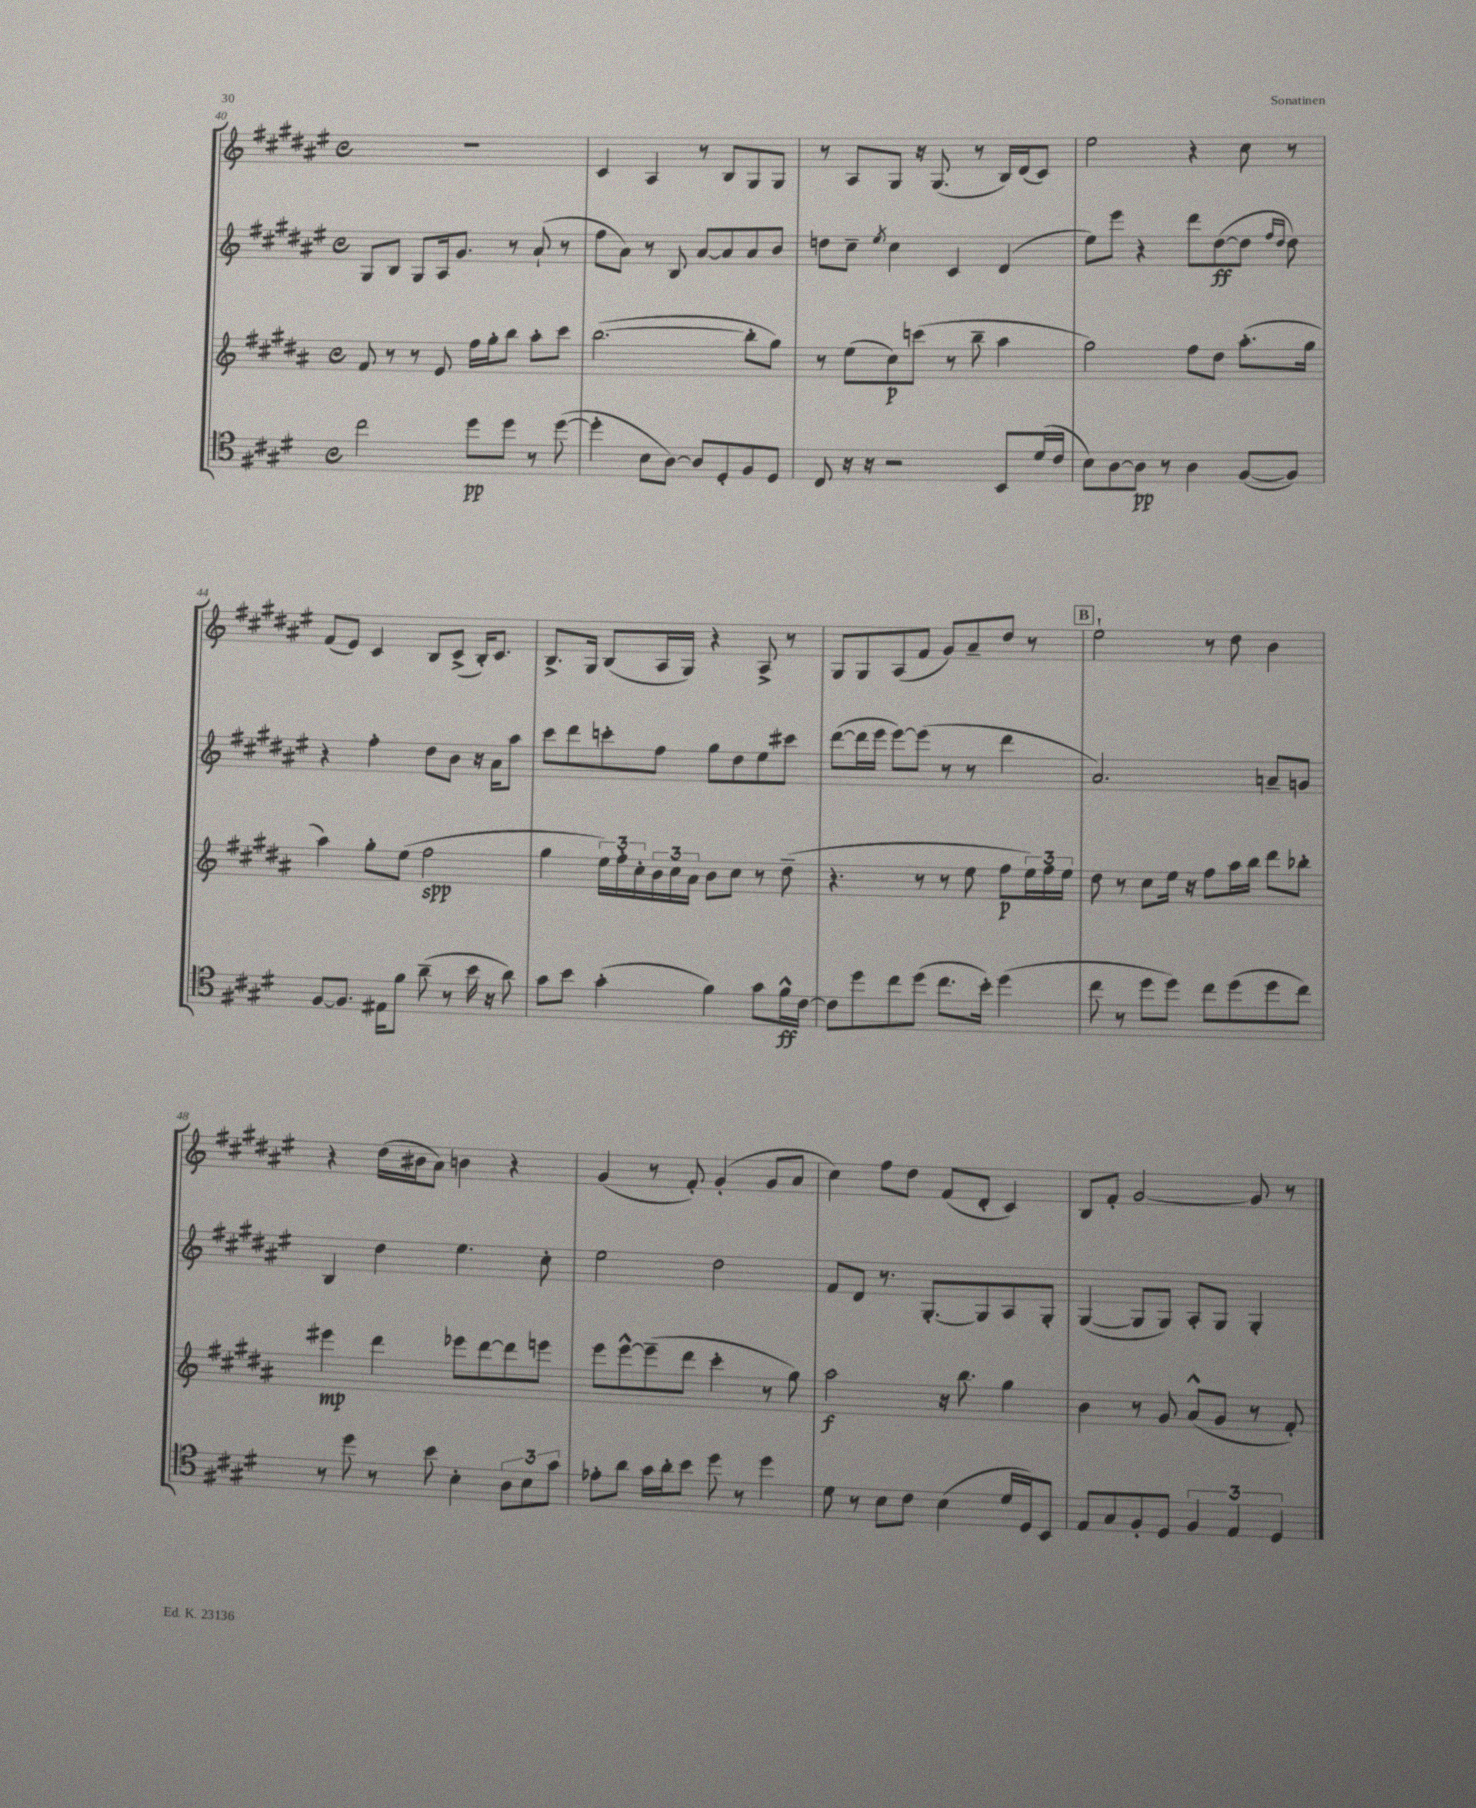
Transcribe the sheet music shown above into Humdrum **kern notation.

**kern	**kern	**kern	**kern
*staff4	*staff3	*staff2	*staff1
*clefC4	*clefG2	*clefG2	*clefG2
*k[f#c#g#d#]	*k[f#c#g#d#a#]	*k[f#c#g#d#a#e#]	*k[f#c#g#d#a#e#]
*M4/4	*M4/4	*M4/4	*M4/4
*met(c)	*met(c)	*met(c)	*met(c)
2cc#	8f#	8G#	1r
.	8r	8B	.
.	8r	8G#	.
.	8e	16A#	.
.	.	8.g#	.
8dd#	16ff#	.	.
.	16gg#'	.	.
8dd#	8bb	8r	.
8r	8aa#'	(8a#`	.
([8dd#	8ccc#	8r	.
=	=	=	=
4dd#']	([2.bb	8ff#	4c#
.	.	8a#)	.
8B	.	8r	4A#
[8A)	.	8B	.
8A]	.	[8a#	8r
8D#'	.	8a#]	8B
8F#	8bb']	8a#	8G#
8D#	8gg#)	8b	8G#
=	=	=	=
8C#	8r	8dd	8r
16r	(8ee	8cc#~	8A#
16r	.	.	.
.	.	8qee#	.
2r	8cc#)	4cc#	8G#
.	(8ccc	.	16r
.	.	.	(8.G#
.	8r	4c#	.
.	8bb~	.	8r
8BB	4aa#	(4d#	16B)
.	.	.	(16d#
(16d#	.	.	8c#)
16c#	.	.	.
=	=	=	=
8B)	2gg#)	8ee#)	2ee#
[8A	.	8eee#	.
8A]	.	4r	.
8r	.	.	.
4A	8ff#	8ddd#	4r
.	8dd#	([8dd#	.
([8F#	(8.aa#'	8dd#]	8cc#
.	.	16qqff#	.
.	.	16qqdd#	.
8F#])	.	8dd#)	8r
.	16gg#	.	.
=	=	=	=
[8F#	4aa#)	4r	(8f#
8.F#]	.	.	8e#)
.	8gg#'	4ff#'	4c#
16E#	.	.	.
8f#	(8ee	.	.
(8a~	2ff#	8dd#	8B
8r	.	8b	(8c#^
16b	.	16r	16B')
16r	.	16a#	8.c#
8a)	.	8aa#	.
=	=	=	=
8g#	4gg#	8ccc#	8.B^
8b	.	8ddd#	.
.	.	.	16G#
(4g#'	24ee)	8ccc'	(8B
.	24ff#'	.	.
.	24cc#'	.	.
.	24b	8ff#	16A#
.	24cc#	.	.
.	.	.	16G#)
.	24a#	.	.
4f#)	8b	8gg#	4r
.	8cc#	8dd#	.
8g#	8r	8ee#	8A#^
16f#^^	(8dd#~	8ccc#	8r
[16c#	.	.	.
=	=	=	=
8c#]	4.r	([8ddd#	8G#
8dd#	.	16ddd#]	8G#
.	.	16eee#	.
8cc#	.	[8eee#)	(8A#
(8dd#	8r	(8eee#]	8f#
8.cc#	8r	8r	8g#)
.	8ee	8r	8a#~
16b')	.	.	.
(4dd#	8ff#	4ddd#	8dd#
.	24ee)	.	8r
.	24ff#	.	.
.	24ee	.	.
=	=	=	=
8cc#	8dd#	2.a#)	2ee#`
8r	8r	.	.
8dd#	8cc#	.	.
8dd#)	16ee	.	.
.	16r	.	.
8cc#	8ff#	.	8r
(8dd#	16aa#	.	8dd#
.	16bb	.	.
8dd#	8ddd#	8a~	4b
8cc#)	8bb-'	8g	.
=	=	=	=
8r	4eee#	4B	4r
8dd#	.	.	.
8r	4ddd#	4dd#	(16dd#
.	.	.	16b#
8b	.	.	8a#)
4B'	8eee-	4.ee#	4b
.	[8ddd#	.	.
12A	8ddd#]	.	4r
12B	.	.	.
.	8eee	8cc#'	.
12g#	.	.	.
=	=	=	=
8e-'	8eee	2ee#	(4g#
8a	[8eee^^	.	.
16g#	(8eee~]	.	8r
16a'	.	.	.
8b	8ddd#	.	8f#')
8dd#	4ccc#'	2dd#	(4g#'
8r	.	.	.
4dd#	8r	.	8g#
.	8gg#)	.	8a#
=	=	=	=
8d#	2aa#	8f#	4cc#)
8r	.	8d#	.
8B	.	8.r	8ff#
8c#	.	.	8dd#
.	.	[8.G#'	.
(4B	16r	.	(8f#
.	8.bb	.	.
.	.	8G#]	8d#'
16d#	4gg#	8A#	4c#)
16D#)	.	.	.
8BB	.	8G#'	.
=	=	=	=
8E	4b	([4G#	8B
8G#	.	.	8f#'
8F#'	8r	8G#]	[2g#
8D#	8g#	8G#)	.
6F#	(8a#^^	8A#'	.
.	8g#	8G#	.
6E	.	.	.
.	8r	4G#'	8g#]
6D#	.	.	.
.	8f#')	.	8r
==	==	==	==
*-	*-	*-	*-
